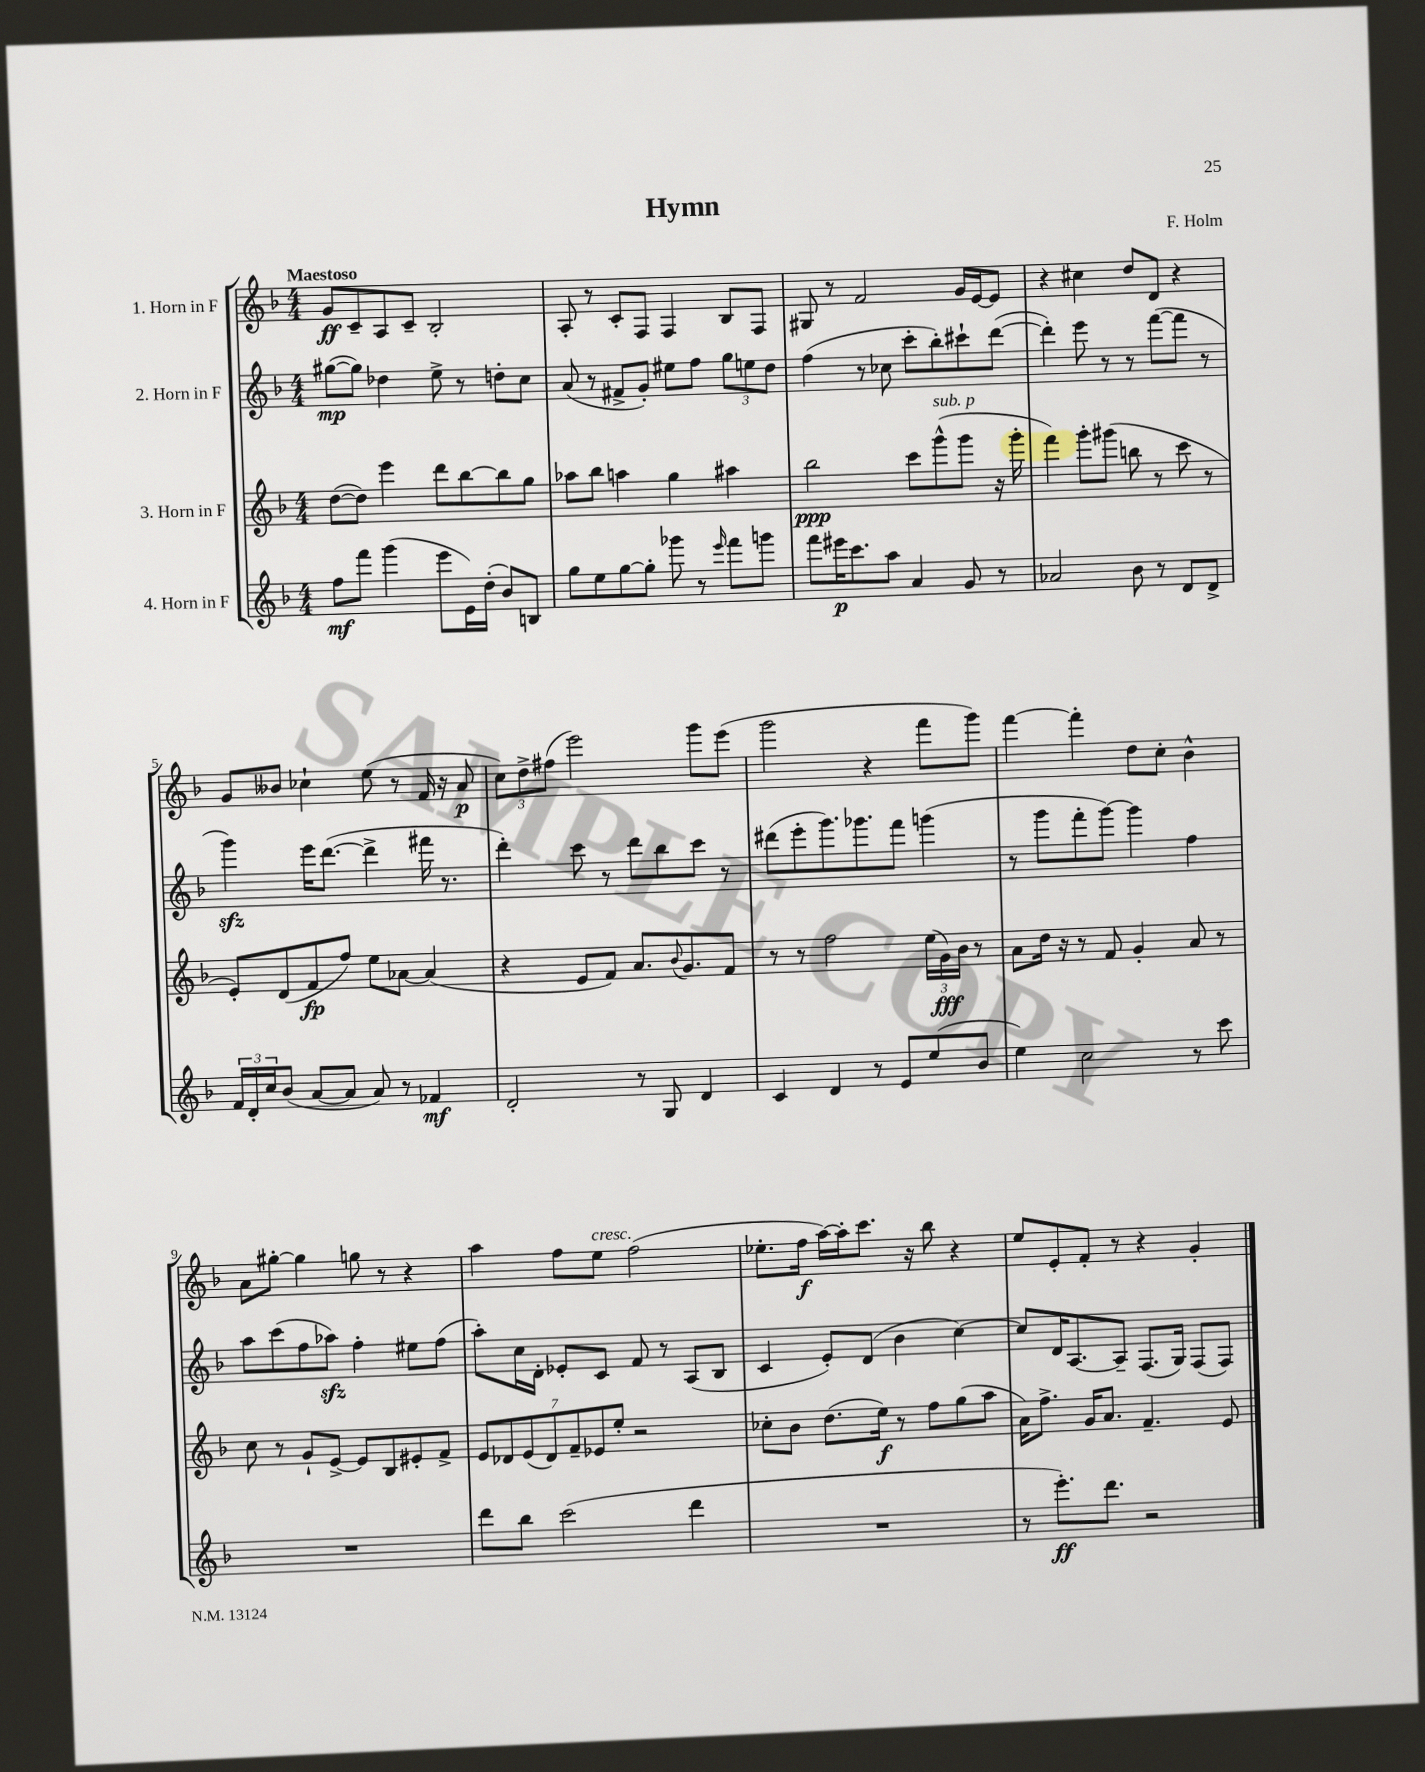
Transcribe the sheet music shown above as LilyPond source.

\header { title = "Hymn" composer = "F. Holm" }
<<
\new StaffGroup <<
\new Staff = "s0" \with { instrumentName = "1. Horn in F" } {
    \clef treble \key f \major \numericTimeSignature \time 4/4 \tempo "Maestoso"
    g'8\ff c'8-- a8 c'8-- bes2-. |
    a8-. r8 c'8-. f8 f4 bes8 f8 |
    gis8 r8 f'2 g'16 e'16~ e'8 |
    r4 cis''4 d''8 d'8 r4 |
    g'8 beses'8 ces''4-! e''8( r8 f'16 r16 a'8\p |
    \tuplet 3/2 { c''8) d''8-> fis''8( } e'''2) g'''8 e'''8( |
    g'''2 r4 f'''8 g'''8) |
    f'''4~ f'''4-. d''8 c''8-. bes'4-^ |
    a'8 gis''8~-. gis''4 g''8 r8 r4 |
    a''4 f''8 e''8^\markup { \italic "cresc." } f''2( |
    ees''8.-. f''16\f a''16~) a''16-. c'''8. r16 bes''8 r4 |
    e''8 e'8-. f'8-. r8 r4 g'4-. \bar "|." |
}
\new Staff = "s1" \with { instrumentName = "2. Horn in F" } {
    \clef treble \key f \major \numericTimeSignature \time 4/4
    gis''8~\mp( gis''8) des''4 e''8-> r8 d''8-. c''8 |
    a'8( r8 fis'8-> g'8-.) eis''8 f''8 \tuplet 3/2 { g''8 e''8 d''8 } |
    f''4( r8 ces''8 c'''8-. bes''8-.) cis'''8-! d'''8~( |
    d'''4-.) e'''8 r8 r8 f'''8~( f'''8 r8 |
    g'''4\sfz) e'''16 d'''8.~( d'''4-> fis'''16 r8. |
    d'''4-.) c'''8 r8 d'''8 bes''8 c'''8 r8 |
    dis'''8( e'''8-. g'''8.) ges'''8. f'''8 g'''4( |
    r8 g'''8 f'''8-. g'''8~) g'''4 f''4 |
    a''8 c'''8( f''8 aes''8\sfz) f''4-. eis''8 f''8( |
    a''8-.) c''16 d'16-. ees'8-. c'8 f'8 r8 a8( bes8 |
    c'4 e'8-.) d'8( bes'4 c''4~) |
    c''8 d'16 a8.~ a8-- f8.( g16) f8( f8) \bar "|." |
}
\new Staff = "s2" \with { instrumentName = "3. Horn in F" } {
    \clef treble \key f \major \numericTimeSignature \time 4/4
    d''8~( d''8) e'''4 d'''8 bes''8~ bes''8 g''8 |
    aes''8 bes''8 a''4 g''4 ais''4 |
    bes''2\ppp c'''8 g'''8-^^\markup { \italic "sub. p" }( g'''8 r16 g'''16-. |
    f'''4) g'''8-. gis'''8( b''8 r8 c'''8 r8 |
    e'8-.) d'8( f'8\fp f''8) e''8 aes'8~ aes'4( |
    r4 e'8 f'8) a'8. \appoggiatura { bes'8 } g'8. f'8 |
    r8 r8 f''2 \tuplet 3/2 { e''16( g'16\fff) bes'16 } r8 |
    a'8 d''16 r16 r8 f'8 g'4-. a'8 r8 |
    c''8 r8 g'8-! e'8~-> e'8 bes8 eis'8-. f'8-> |
    \tuplet 7/4 { e'8 des'8 e'8( des'8) f'8-- ees'8 e''8-. } r2 |
    ces''8-. bes'8 d''8.( e''16\f) r8 f''8 g''8( a''8 |
    a'16) f''8.-> g'16 a'8. f'4.-- e'8 \bar "|." |
}
\new Staff = "s3" \with { instrumentName = "4. Horn in F" } {
    \clef treble \key f \major \numericTimeSignature \time 4/4
    f''8\mf f'''8 g'''4( e'''8 e'16) d''16-.( bes'8) b8 |
    g''8 e''8 g''8~ g''8-. ges'''8 r8 \grace { e'''16 } f'''8 g'''8 |
    f'''8 eis'''16\p c'''8. a''8 a'4 g'8 r8 |
    aes'2 bes'8 r8 d'8 d'8-> |
    \tuplet 3/2 { f'16 d'16-. c''16 } bes'8( a'8~ a'8 a'8) r8 fes'4\mf |
    d'2-. r8 g8 d'4 |
    c'4 d'4 r8 e'8 e''8( bes'8 |
    e''4) c''2 r8 c'''8 |
    R1 |
    d'''8 bes''8 c'''2( d'''4 |
    R1 |
    r8 e'''8.-.\ff) d'''8. r2 \bar "|." |
}
>>
>>
